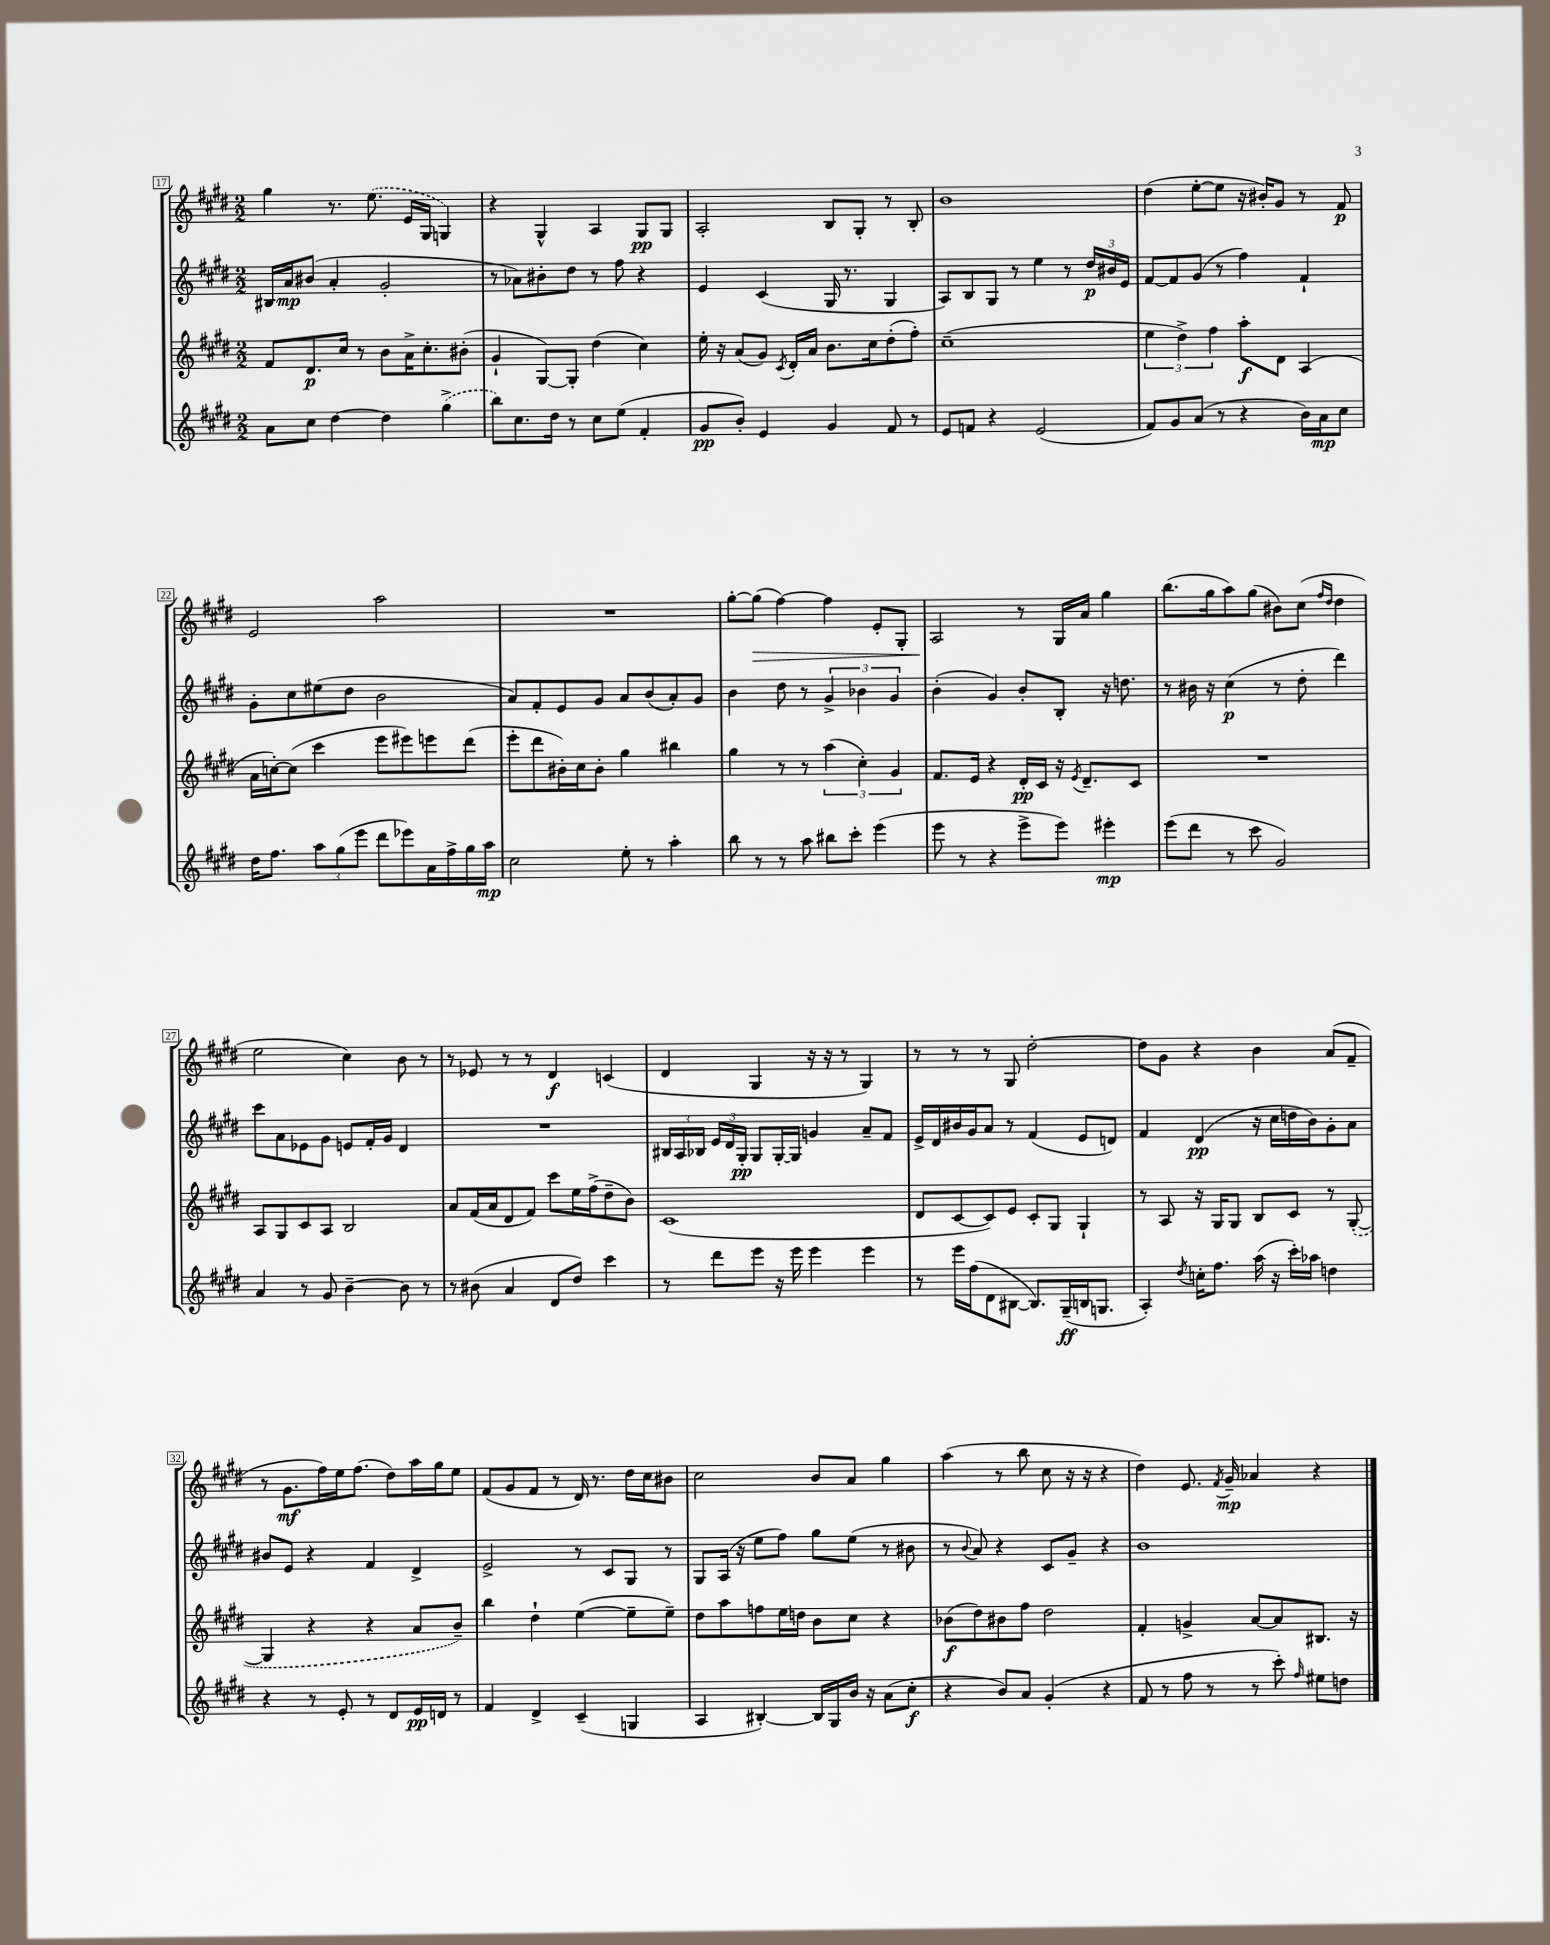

**kern	**kern	**kern	**kern
*staff4	*staff3	*staff2	*staff1
*clefG2	*clefG2	*clefG2	*clefG2
*k[f#c#g#d#]	*k[f#c#g#d#]	*k[f#c#g#d#]	*k[f#c#g#d#]
*M2/2	*M2/2	*M2/2	*M2/2
8a\L	8f#/L	16B#/LL	4gg#\
.	.	16a/J	.
8cc#\J	8.d#/	(8b#/J	.
[4dd#\	.	4a'/	8.r
.	16cc#/Jk	.	.
.	8r	.	.
.	.	.	(8.ee\
4dd#\]	8b\L	2g#'/	.
.	16a^\K	.	16e/LL
.	8.cc#'\	.	16G#/JJ
(4gg#^\	.	.	4G/)
.	(8b#'\J	.	.
=	=	=	=
8bb\L)	4g#`/	8r	4r
8.cc#\	.	8a-\L)	.
.	[8G#/L)	8b#'\	4G#^^/
16dd#\Jk	.	.	.
8r	8G#'/]J	8dd#\J	.
8cc#\L	(4dd#\	8r	4A/
(8ee\J	.	8ff#\	.
4f#'/	4cc#\)	4r	8G#/L
.	.	.	8G#/J
=	=	=	=
8g#/L	16ee'\	4e/	2A'/
.	16r	.	.
8b'/J)	(8a/L	.	.
4e/	8g#/J)	(4c#/	.
.	8qc#/	.	.
.	16d#'/LL	.	.
.	16a/JJ	.	.
4g#/	8.b\L	16G#/	8B/L
.	.	8.r	.
.	.	.	8G#'/J
.	16cc#\k	.	.
8f#/	(8dd#'\	4G#/	8r
8r	8ff#'\J)	.	8B'/
=	=	=	=
8e/L	(1cc#~	8A/L)	1b
8f/J	.	8B/	.
4r	.	8G#/J	.
.	.	8r	.
(2e/	.	4ee\	.
.	.	8r	.
.	.	24dd#/LL	.
.	.	24b#/	.
.	.	24e/JJ	.
=	=	=	=
8f#/L)	6ee\	[8f#/L	(4dd#\
8g#/	.	8f#/]	.
.	6dd#^\)	.	.
(8a/J	.	(8g#/J	[8ee'\L
.	6ff#\	.	.
8r	.	8r	8ee\]J
4r	8aa'\L	4ff#\)	16r
.	.	.	16b#'/LK)
.	8d#\J	.	8g#/J
16b\LL)	(4A/	4f#`/	8r
16a\J	.	.	.
8cc#\J	.	.	8f#/
=	=	=	=
16dd#\LK	16a\LL	8g#'\L	2e/
8.ff#\J	[16cc'\J)	.	.
.	(8cc\]J	8cc#\	.
12aa\L	4ccc#\	(8ee#\	.
(12gg#\	.	.	.
.	.	8dd#\J	.
12eee\J	.	.	.
8ddd#\L	8eee\L	2b\	2aa\
8eee-\)	8eee#\)	.	.
16a\L	8eee\	.	.
16ff#^\	.	.	.
16gg#\	(8ddd#\J	.	.
16aa\JJ	.	.	.
=	=	=	=
2cc#\	8eee'\L	8a/L)	1r
.	8ddd#\	8f#'/	.
.	16b#'\L)	8e/	.
.	16cc#\J	.	.
.	8b#'\J	8g#/J	.
8ee'\	4gg#\	8a/L	.
8r	.	(8b/	.
4aa'\	4bb#\	8a'/)	.
.	.	8g#/J	.
=	=	=	=
8bb\	4gg#\	4b\	[8gg#'\L
8r	.	.	(8gg#\]J
8r	8r	8dd#\	[4ff#\)
8aa\	8r	8r	.
8bb#\L	(6aa\	6g#^/	4ff#\]
8ccc#'\J	.	.	.
.	6cc#'\)	6b-\	.
(4eee\	.	.	8e'/L
.	6g#/	6g#/	.
.	.	.	8G#'/J
=	=	=	=
8eee\	8.f#/L	(4b'\	2A/
8r	.	.	.
.	16e/Jk	.	.
4r	4r	4g#/)	.
8eee^\L	16d#'/LL	8b'/L	8r
.	16c#/JJ	.	.
8eee\J)	16r	8B'/J	16G#/LL
.	8qe/	.	.
.	8.d#~/L	.	16a/JJ
4eee#'\	.	16r	4gg#\
.	.	8.dd\	.
.	8c#/J	.	.
=	=	=	=
(8eee\L	1r	8r	(8.bb\L
8ddd#\J	.	16b#\	.
.	.	16r	16gg#\k
8r	.	(4cc#\	8aa\)
8ccc#\	.	.	(8gg#\J
2g#/)	.	8r	8b#\L)
.	.	8dd#'\	(8cc#\J
.	.	.	16qqff#/LL
.	.	.	16qqdd#/JJ
.	.	4ddd#\)	4dd#\
=	=	=	=
4a/	8A/L	8ccc#\L	2ee\
.	8G#/	8a\	.
8r	8c#/	8e-\	.
8g#/	8A/J	8g#\J	.
[4b~\	2B/	8e/L	4cc#\)
.	.	16f#'/L	.
.	.	16g#/JJ	.
8b\]	.	4d#/	8b\
8r	.	.	8r
=	=	=	=
8r	8a/L	1r	8r
(8b#\	(16f#/L	.	8e-/
.	16a/J	.	.
4a/	8d#/	.	8r
.	8f#/J)	.	8r
8d#/L	8ccc#\L	.	4d#/
8dd#/J)	16ee\L	.	.
.	(16ff#^\J	.	.
4ccc#\	8dd#~\	.	(4c/
.	8b\J)	.	.
=	=	=	=
8r	(1c#	24B#/LL	4d#/
.	.	24A/	.
.	.	24B-/JJ	.
8ddd#\L	.	24e/LL	.
.	.	24d#/	.
.	.	24G#'/JJ	.
8eee\J	.	8G#/L	4G#/
16r	.	[16G#'/L	.
16eee\	.	16G#/]JJ	.
4eee\	.	4g/	16r
.	.	.	16r
.	.	.	8r
4eee\	.	8a~/L	4G#/)
.	.	8f#/J	.
=	=	=	=
8r	8d#/L	16e^/LL	8r
.	.	16d#/	.
16eee\LL	[8c#/	16b#/	8r
(16ff#\J	.	16g#/J	.
8d#\	8c#/])	8a/J	8r
[8B#\J	8e/J	8r	8G#/
8.B#/]L)	8c#'/L	(4f#/	[2dd#'\
.	8G#/J	.	.
(16G#~/L	.	.	.
16B/J	4G#`/	8e/L	.
8.G/J	.	.	.
.	.	8d/J)	.
=	=	=	=
4A'/)	8r	4f#/	8dd#\]L
.	8A/	.	8g#\J
8qdd#/	.	.	.
16cc'\LK	16r	(4d#/	4r
8.ff#\J	16G#/LK	.	.
.	8G#/J	.	.
(16aa\	8B/L	16r	4b\
16r	.	16cc#\LL	.
16ccc#'\LL)	8c#/J	16dd\	.
16aa-\JJ	.	16b\J)	.
4dd\	8r	8g#'\	(8a/L
.	([8G#'/	8a\J	8f#~/J
=	=	=	=
4r	4G#/]	8b#/L	8r
.	.	8e/J	8.g#\L
8r	4r	4r	.
.	.	.	16ff#\L)
8e'/	.	.	16ee\J
.	.	.	(8.ff#\J
8r	4r	4f#/	.
8d#/L	.	.	8dd#\L)
16e/L	8a/L	4d#^/	16aa\L
16d/JJ	.	.	16gg#\J
8r	8b~/J)	.	8ee\J
=	=	=	=
4f#/	4bb\	2e^/	(8f#/L
.	.	.	8g#/
4d#^/	4dd#`\	.	8f#/J
.	.	.	8r
(4c#~/	([4ee\	8r	16d#/)
.	.	.	8.r
.	.	8c#/L	.
4G/	8ee~\]L	8G#/J	16dd#\LL
.	.	.	16cc#\J
.	8ee~\J)	8r	8b#\J
=	=	=	=
4A/	8dd#\L	8G#/L	2cc#\
.	8aa\	(16A/Jk	.
.	.	16r	.
[4B#'/)	8ff\	8ee\L	.
.	16ee\L	8ff#\J)	.
.	16dd\JJ	.	.
16B#/]LL	8b\L	8gg#\L	8b/L
16G#/	.	.	.
16b/JJ	8cc#\J	(8ee\J	8a/J
16r	.	.	.
(8a\L	4r	8r	4gg#\
8cc#'\J	.	8b#\	.
=	=	=	=
4r	(8b-\L	8r	(4aa\
.	.	8qqb/	.
.	8dd#\)	8a/)	.
8b/L)	8b#\	4r	8r
8a/J	8ff#\J	.	8bb\
(4g#'/	2dd#\	8c#/L	8cc#\
.	.	8g#~/J	16r
.	.	.	16r
4r	.	4r	4r
=	=	=	=
8f#/	4f#'/	1b	4dd#\)
8r	.	.	.
8ff#\	4g^/	.	8.e/
8r	.	.	.
.	.	.	8qf#/
.	.	.	16g#~/
8r	[8a/L	.	4a-/
8ccc#'\)	8a/]	.	.
16qqff#/	.	.	.
8ee#\L	8.B#/J	.	4r
8dd\J	.	.	.
.	16r	.	.
==	==	==	==
*-	*-	*-	*-
